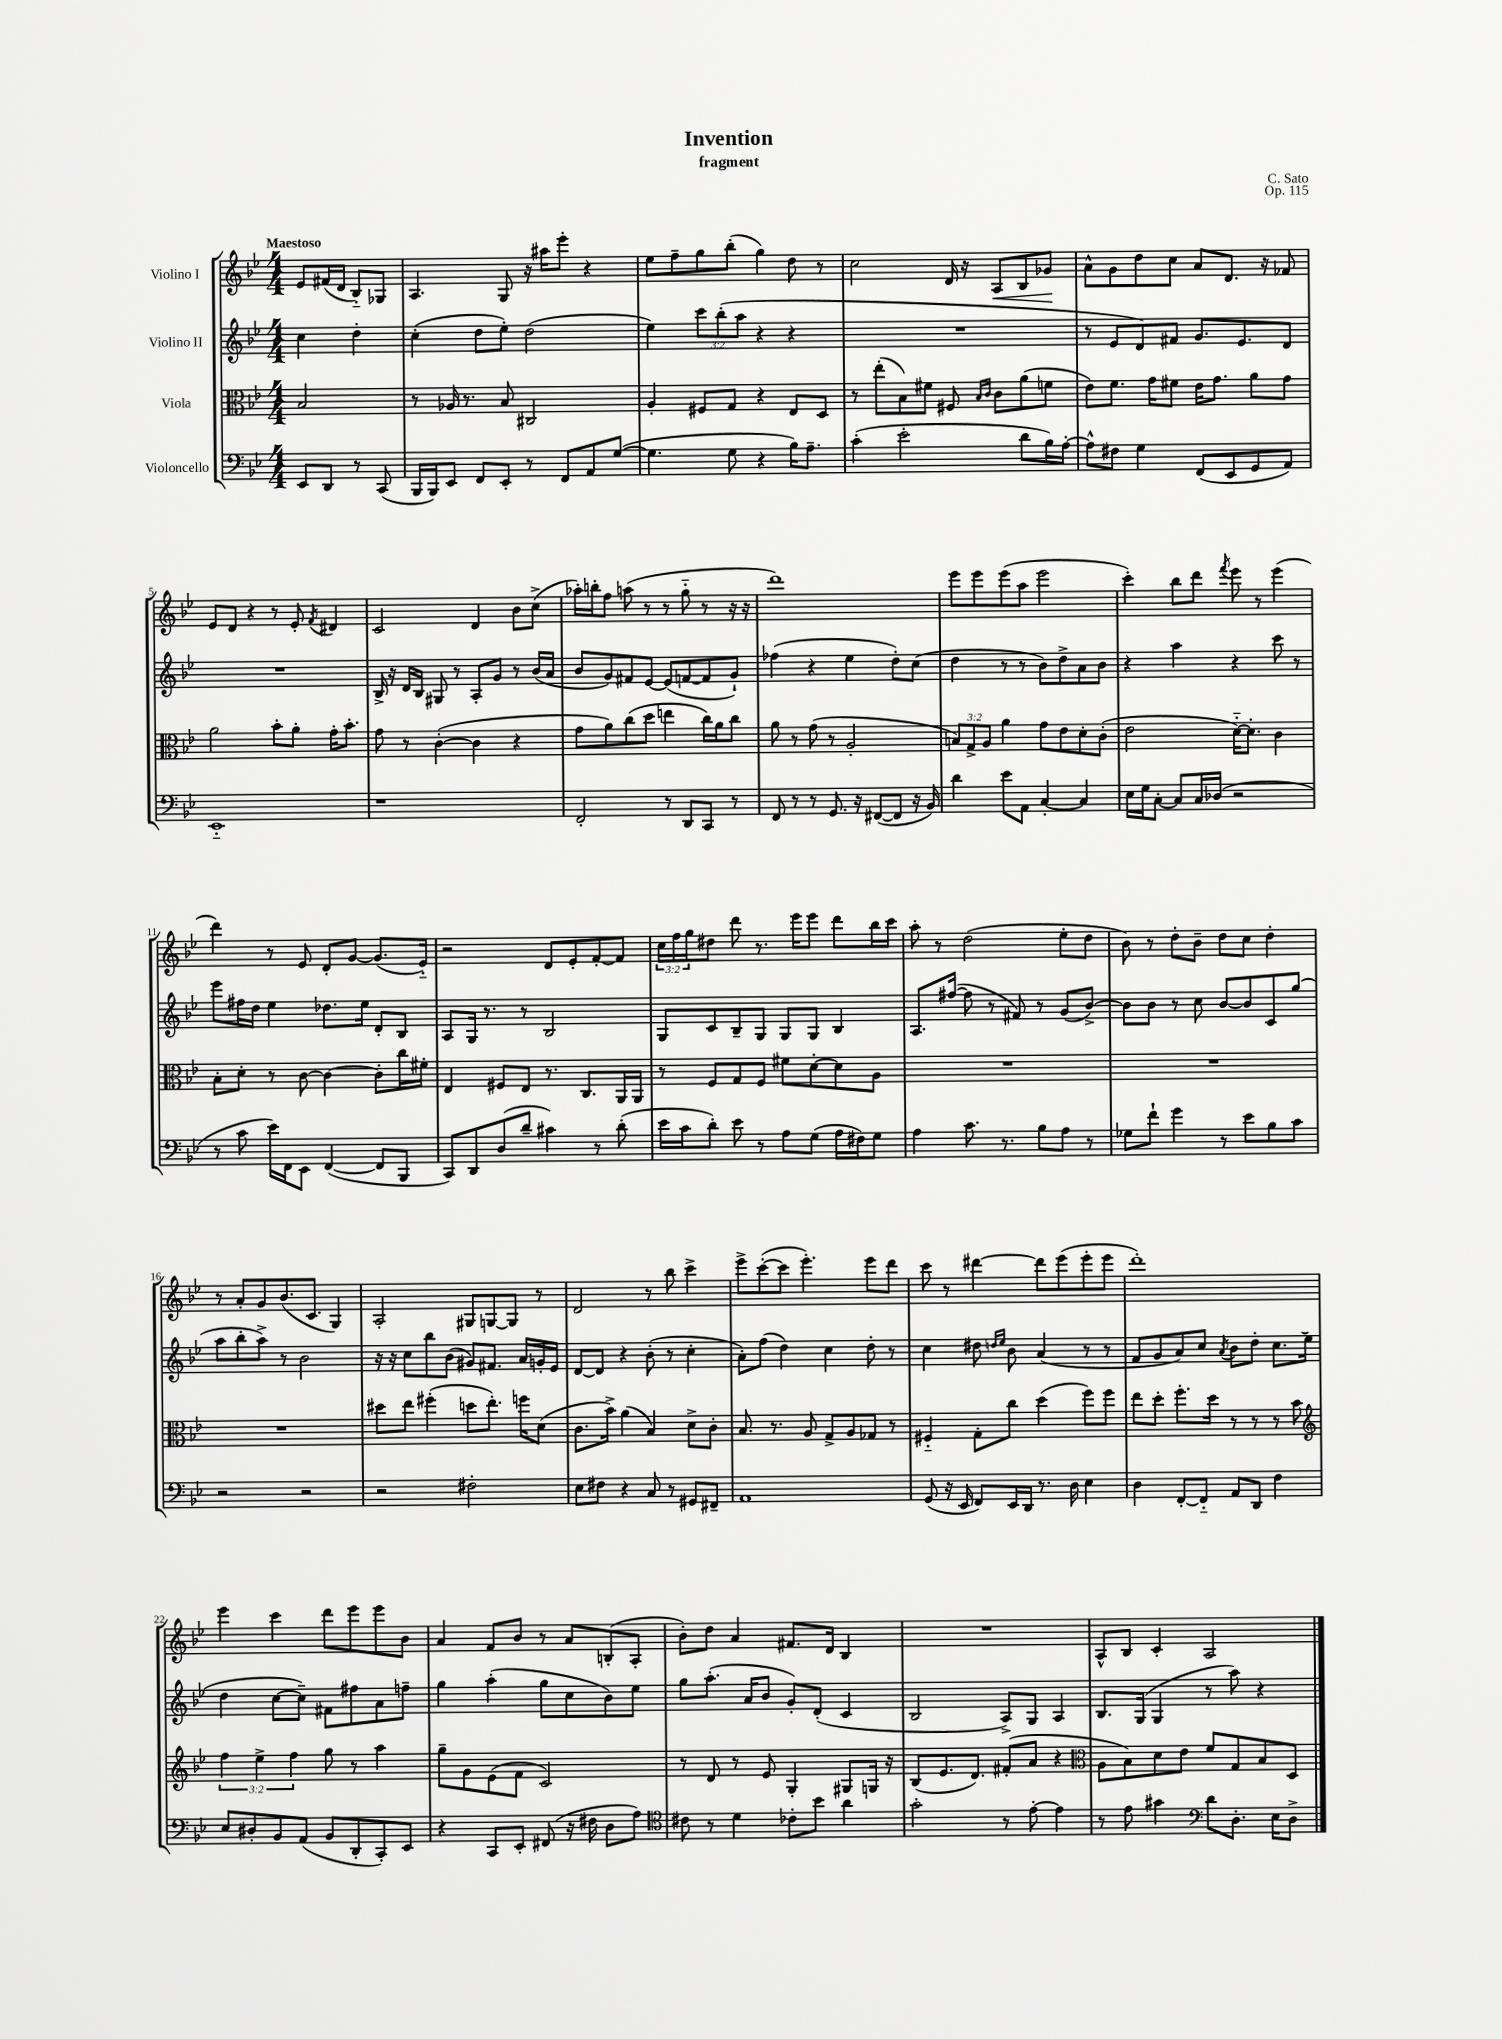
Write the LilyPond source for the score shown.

\header { title = "Invention" composer = "C. Sato" subtitle = "fragment" opus = "Op. 115" }
<<
\new StaffGroup <<
\new Staff = "s0" \with { instrumentName = "Violino I" } {
    \clef treble \key bes \major \numericTimeSignature \time 4/4 \override Staff.TupletNumber.text = #tuplet-number::calc-fraction-text \partial 2 \tempo "Maestoso"
    ees'8 fis'16( d'16 bes8-_) ges8 |
    a4. g8 r16 ais''16 ees'''8-. r4 |
    ees''8 f''8-- g''8 bes''8-.( g''4) d''8 r8 |
    c''2 d'16 r16 a8\< bes8 ges'8\! |
    a'8-^ g'8 d''8 c''8 a'8 d'8. r16 fes'8 |
    ees'8 d'8 r4 r8 ees'8-. \acciaccatura { f'8 } dis'4 |
    c'2 d'4 bes'8 c''8->( |
    aes''16-.) b''16-. f''8 a''8( r8 r8 g''8-_ r8 r16 r16 |
    d'''1) |
    ees'''8 ees'''8 ees'''8( a''8 ees'''2 |
    c'''4-.) bes''8 d'''8 \acciaccatura { f'''8 } ees'''8 r8 ees'''4( |
    d'''4) r8 ees'8 d'8-. g'8~ g'8.( ees'16-_) |
    r2 d'8 ees'8-. f'8~-. f'8 |
    \tuplet 3/2 { c''16 f''16 g''16 } dis''8 d'''8 r8. ees'''16 ees'''8 d'''8 bes''16 c'''16 |
    a''8-. r8 d''2( ees''8-. d''8 |
    bes'8) r8 d''8-. bes'8-- d''8 c''8 d''4-. |
    r8 a'8-. g'8 bes'8.( c'8. g4) |
    a2-. gis8 g8~ g8 r8 |
    d'2 r8 bes''8 c'''4-> |
    ees'''8-> c'''8~-.( c'''8 ees'''4.-.) ees'''8 d'''8 |
    c'''8 r8 dis'''4~ dis'''8 ees'''8( ees'''8-. ees'''8 |
    d'''1-.) |
    ees'''4 c'''4 d'''8 ees'''8 ees'''8 bes'8 |
    a'4 f'8 bes'8 r8 a'8 b8-.( a8-. |
    bes'8-.) d''8 a'4 fis'8. d'16 bes4 |
    R1 |
    a8-^ bes8 c'4-. a2 \bar "|." |
}
\new Staff = "s1" \with { instrumentName = "Violino II" } {
    \clef treble \key bes \major \numericTimeSignature \time 4/4 \override Staff.TupletNumber.text = #tuplet-number::calc-fraction-text \partial 2
    c''4 d''4-. |
    c''4-.( d''8 ees''8-.) d''2( |
    ees''4) \tuplet 3/2 { c'''8 bes''8-.( a''8 } r4 r4 |
    R1 |
    r8 ees'8 d'8) fis'8 g'8. ees'8. d'8 |
    R1 |
    bes16-> r16 d'16 bes16 gis8 r8 a8-. g'8 r8 bes'16( a'16 |
    bes'8 g'8) fis'8 ees'8~ ees'8( f'8~ f'8 g'8-!) |
    fes''4( r4 ees''4 d''8-.) c''8( |
    d''4 r8 r8 bes'8) d''8-> a'8 bes'8 |
    r4 a''4 r4 c'''8 r8 |
    ees'''8 fis''16 d''16 ees''4 des''8. ees''16 d'8-. bes8 |
    a8 g16 r8. r8 bes2 |
    g8 c'8 bes8-- g8 g8 g8 bes4 |
    a8. fis''16~( fis''8 r8 fis'8) r8 g'8( bes'8~->) |
    bes'8 bes'8 r8 c''8 bes'8~ bes'8 c'8 g''8( |
    a''8 bes''8-. a''8->) r8 bes'2 |
    r16 r16 c''8 bes''8 bes'8( gis'8) fis'8. a'16 g'16-. ees'16 |
    d'8~ d'8 r4 bes'8-.( r8 c''4-. |
    a'8-.) f''8( d''4) c''4 d''8-. r8 |
    c''4 dis''8 \grace { d''16 ees''16 } bes'8 a'4( r8 r8 |
    f'8 g'8 a'8) c''8 \acciaccatura { a'8 } bes'8 d''8-. c''8. ees''16( |
    d''4 c''8~ c''8--) fis'8 fis''8 a'8 f''8-- |
    g''4 a''4-.( g''8 c''8 bes'8) ees''8 |
    g''8 a''8.-.( a'16 bes'8 g'8-.) d'8-.( c'4 |
    bes2 a8->) g8 a4 |
    bes8. g16( g4 r8 a''8) r4 \bar "|." |
}
\new Staff = "s2" \with { instrumentName = "Viola" } {
    \clef alto \key bes \major \numericTimeSignature \time 4/4 \override Staff.TupletNumber.text = #tuplet-number::calc-fraction-text \partial 2
    bes2 |
    r8 aes16 r8. bes8 cis2 |
    a4-. fis8 g8 r4 ees8 d8 |
    r8 ees''8-.( bes8) fis'8 fis8 \grace { bes16 c'16 } c'8 a'8( f'8 |
    ees'8) f'8. g'16 fis'8 ees'16 g'8. a'8 g'8 |
    a'2 bes'8-. a'8-. g'16-. bes'8.-. |
    g'8 r8 c'4~-.( c'4 r4 |
    g'8 a'8) c''8( d''8 e''4 c''16) a'16 c''8 |
    a'8 r8 g'8( r8 a2-. |
    \tuplet 3/2 { b8) g8-> a8 } a'4 g'8 ees'8 d'8-. c'8-.( |
    ees'2 d'16~-_) d'8.-. c'4 |
    bes8-. d'8-. r8 c'8~ c'4~ c'8-. c''16 fis'16-. |
    ees4 fis8 ees8 r8. c8. a,16 a,16 |
    r8 f8 g8 f8 fis'8 d'8~-. d'8 a8 |
    R1 |
    R1 |
    R1 |
    dis''8 ees''8 fis''4-.( d''8 ees''8.-.) f''16 d'8( |
    c'8. bes'16->) a'4( bes4) d'8-> c'8-. |
    bes8. r8. a8 g8-> a8 ges8 r8 |
    fis4-_ g8-. c''8 d''4( f''8) f''8 |
    ees''8 d''8-. f''8.-. d''16 r8 r8 r8 bes'8 |
    \clef treble \tuplet 3/2 { f''4 ees''4-> f''4 } g''8 r8 a''4 |
    g''8-- g'8 ees'8( f'8 c'2) |
    r8 d'8 r8 ees'8 g4-. gis8 g16 r16 |
    bes8( ees'8. d'8.) fis'8-.( a'8 r4 |
    \clef alto a8 bes8) d'8 ees'8 f'8 g8 bes8 d8 \bar "|." |
}
\new Staff = "s3" \with { instrumentName = "Violoncello" } {
    \clef bass \key bes \major \numericTimeSignature \time 4/4 \partial 2
    ees,8 d,8 r8 c,8( |
    bes,,16 bes,,16) ees,8 f,8 ees,8-. r8 f,8 a,8 g8~( |
    g4. g8 r4 bes16) a8.-- |
    c'4-.( ees'2-. d'8 bes16) a16~-. |
    a8-^ fis8 g4 f,8( ees,8 g,8 a,8) |
    ees,1-_ |
    r1 |
    f,2-. r8 d,8 c,8 r8 |
    f,8 r8 r8 g,8. r16 fis,8~( fis,8 r16 bes,16) |
    d'4 ees'8 a,8 c4~-. c4 |
    ees16 g16 c8~-. c8 c16 des16( r2 |
    r8 c'8 ees'16) f,16 ees,8 f,4~( f,8 bes,,8 |
    c,8) d,8 d8( d'8-- cis'4) r8 d'8-.( |
    ees'16 c'16 d'8-.) ees'8 r8 a8 g8( a16 fis16) g8 |
    a4 c'8. r8. bes8 a8 r8 |
    ges8 f'8-! g'4 r8 ees'8 bes8 c'8 |
    r2 r2 |
    r2 fis2-. |
    ees8 fis8 r4 c8 r8 gis,8 fis,8-- |
    a,1 |
    g,8( r16 ees,16 f,8) ees,16 d,16 r8. d16 ees4 |
    d4 f,8~-. f,8-_ a,8 d,8 f4 |
    ees8 dis8-. bes,8 a,8( bes,8 d,8-. c,8-.) ees,8 |
    r4 c,8 ees,8-. fis,8( r16 fis16 d8 a8) |
    \clef tenor cis'8 r8 d'4 ces'8-. bes'8 a'4 |
    g'2-. r8 ees'8~-. ees'4 |
    r8 ees'8 gis'4 \clef bass d'8 d8.-. ees16 d8-> \bar "|." |
}
>>
>>
